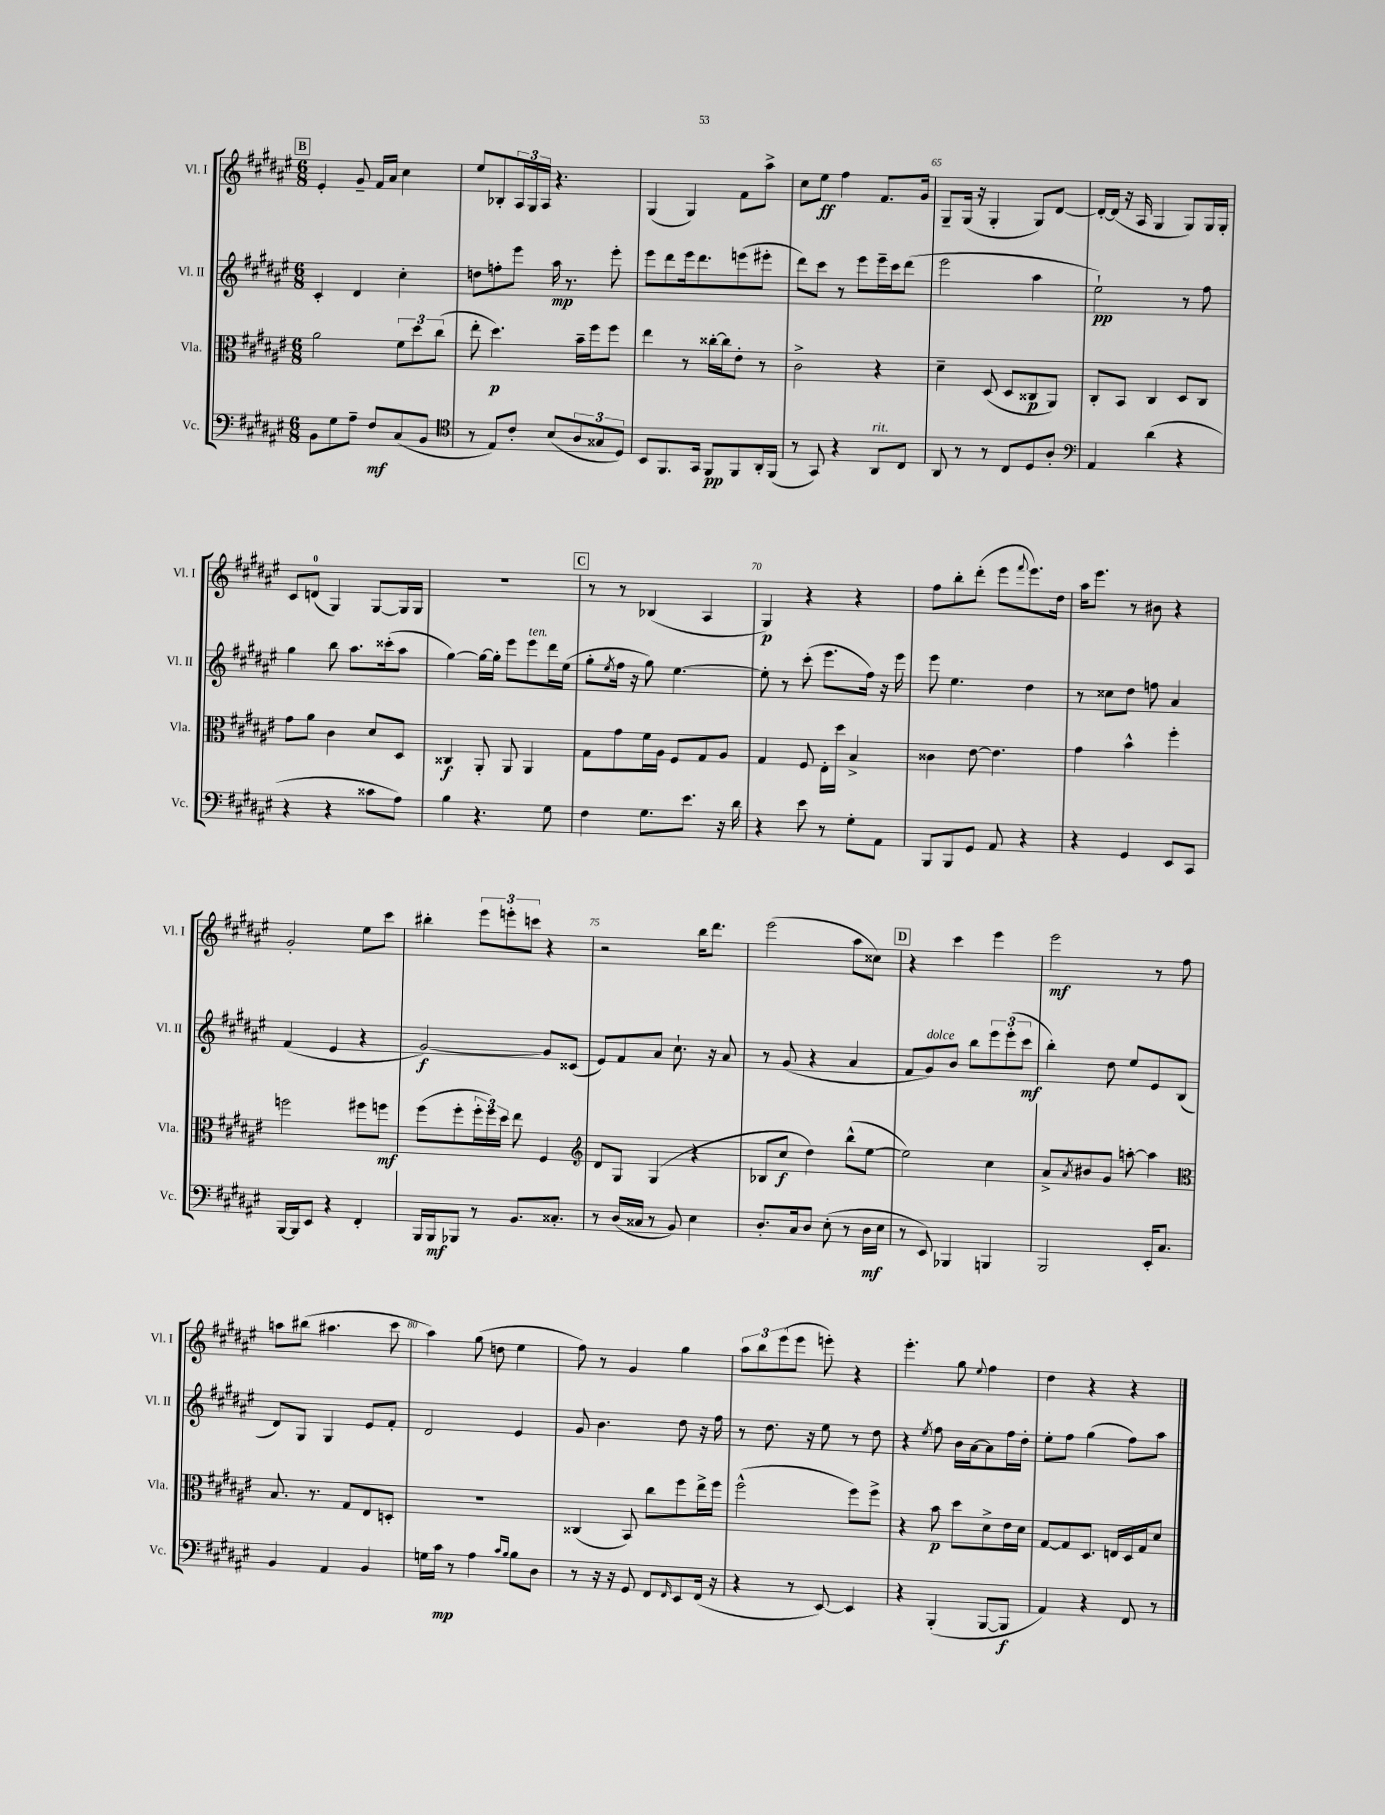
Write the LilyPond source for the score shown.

<<
\new StaffGroup <<
\new Staff = "s0" \with { instrumentName = "Vl. I" shortInstrumentName = "Vl. I" } {
    \clef treble \key fis \major \numericTimeSignature \time 6/8
    \mark \markup { \box "B" } eis'4-. gis'8-- fis'16 ais'16 cis''4 |
    eis''8 bes8-. \tuplet 3/2 { ais16 gis16 ais16 } r4. |
    gis4( gis4) fis'8 ais''8-> |
    cis''8 eis''8\ff fis''4 fis'8. gis'16 |
    gis8-- gis16( r16 gis4-. gis8) dis'8~ |
    dis'16~-. dis'16( r16 ais16 gis4 gis8) gis16 gis16-. |
    cis'8 d'8-0( gis4) gis8~ gis16 gis16 |
    R2. |
    \mark \markup { \box "C" } r8 r8 bes4( ais4 |
    gis4\p) r4 r4 |
    fis''8 b''8-. dis'''8-.( eis'''8 \appoggiatura { fis'''8 } eis'''8.) dis''16 |
    ais''16 eis'''8. r8 bis'8 r4 |
    gis'2-. eis''8 cis'''8 |
    bis''4-. \tuplet 3/2 { eis'''8 e'''8-. c'''8 } r4 |
    r2 b''16 dis'''8. |
    eis'''2( ais''8 cisis''8) |
    \mark \markup { \box "D" } r4 cis'''4 eis'''4 |
    eis'''2\mf r8 fis''8 |
    a''8 bis''8( ais''4. cis'''8 |
    ais''4) gis''8( d''8 eis''4 |
    fis''8) r8 gis'4 gis''4 |
    \tuplet 3/2 { ais''8 b''8 eis'''8( } eis'''8 e'''8-.) r4 |
    eis'''4.-. gis''8 \appoggiatura { eis''8 } fis''4 |
    dis''4 r4 r4 \bar "|." |
}
\new Staff = "s1" \with { instrumentName = "Vl. II" shortInstrumentName = "Vl. II" } {
    \clef treble \key fis \major \numericTimeSignature \time 6/8
    \mark \markup { \box "B" } cis'4-. dis'4 cis''4-. |
    d''8 f''8-. eis'''8 ais''16\mp r8. eis'''8-. |
    eis'''8 dis'''8 eis'''16 dis'''8. e'''8( eis'''8-. |
    dis'''8) cis'''8 r8 eis'''8 eis'''16-- cis'''16 dis'''8( |
    eis'''2 ais''4 |
    eis''2-!\pp) r8 fis''8 |
    gis''4 b''8 ais''8. cisis'''16-.( ais''8 |
    gis''4~) gis''16~ gis''16-. eis'''8 eis'''8^\markup { \italic "ten." } dis'''16 eis''16( |
    \mark \markup { \box "C" } gis''8-. \acciaccatura { eis''8 } fis''16 r16 gis''8) eis''4.~ |
    eis''8-. r8 cis'''8-.( eis'''8. fis''16) r16 eis'''16 |
    eis'''8 eis''4. dis''4 |
    r8 cisis''8 dis''8 f''8 ais'4 |
    fis'4( eis'4 r4 |
    gis'2~\f) gis'8 cisis'8( |
    eis'8) fis'8 ais'8 cis''8.-! r16 ais'8 |
    r8 gis'8( r4 ais'4 |
    \mark \markup { \box "D" } fis'8 gis'8^\markup { \italic "dolce" }) b'8 b''8 \tuplet 3/2 { eis'''8 eis'''8-.( cis'''8\mf } |
    b''4-.) dis''8 eis''8 eis'8 b8( |
    dis'8) gis8 gis4 eis'8 fis'8-. |
    dis'2 eis'4 |
    gis'8 b'4. dis''8 r16 fis''16 |
    r8 dis''8. r16 eis''8 r8 dis''8 |
    r4 \acciaccatura { eis''8 } fis''8 b'16 ais'16~ ais'8 fis''16 dis''16-. |
    eis''8-. fis''8 gis''4( fis''8) ais''8 \bar "|." |
}
\new Staff = "s2" \with { instrumentName = "Vla." shortInstrumentName = "Vla." } {
    \clef alto \key fis \major \numericTimeSignature \time 6/8
    \mark \markup { \box "B" } ais'2 \tuplet 3/2 { fis'8 dis''8 cis''8( } |
    eis''8-. dis''4.\p) b'16-- fis''16 fis''8 |
    eis''4 r8 cisis''16~-. cisis''16 eis'8-. r8 |
    cis'2-> r4 |
    dis'4-- dis8( dis8 cisis8\p ais,8) |
    cis8-. b,8 cis4 dis8 cis8 |
    gis'8 ais'8 cis'4 dis'8 dis8 |
    cisis4\f ais,8-. ais,8 ais,4 |
    \mark \markup { \box "C" } gis8 gis'8 fis'16 ais16 fis8 gis8 ais8 |
    gis4 fis8 eis16-. dis''16 b4-> |
    cisis'4 eis'8~ eis'4. |
    gis'4 b'4-^ fis''4-. |
    f''2 fis''8 f''8\mf |
    fis''8( fis''8-. \tuplet 3/2 { fis''16-. fis''16) dis''16 } eis''8 fis4 |
    \clef treble dis'8 gis8 gis4( r4 |
    bes8 cis''8\f dis''4) b''8-^( eis''8~ |
    \mark \markup { \box "D" } eis''2) cis''4 |
    ais'8-> \acciaccatura { ais'8 } bis'8 gis'8 a''8~-. a''4 |
    \clef alto b8. r8. gis8 eis8 d8-. |
    R2. |
    cisis4( b,8) cis''8 fis''8 eis''16-> fis''16 |
    fis''2-^( fis''8) fis''8-> |
    r4 b'8\p dis''8 dis'8-> eis'16 dis'16 |
    gis8~ gis8 dis8. e16 dis16 gis16 dis'8 \bar "|." |
}
\new Staff = "s3" \with { instrumentName = "Vc." shortInstrumentName = "Vc." } {
    \clef bass \key fis \major \numericTimeSignature \time 6/8
    \mark \markup { \box "B" } b,8 gis8 ais8-- fis8\mf cis8( b,8 |
    \clef tenor r8 eis8) cis'8-. b8( \tuplet 3/2 { ais8 gisis8 dis8) } |
    b,8 fis,8. gis,16 fis,8\pp fis,8 ais,16-. fis,16( |
    r8 gis,8) r4 ais,8^\markup { \italic "rit." } cis8 |
    ais,8 r8 r8 cis8 dis8 ais8-. |
    \clef bass ais,4 dis'4( r4 |
    r4 r4 cisis'8 ais8) |
    b4 r4. gis8 |
    \mark \markup { \box "C" } fis4 gis8. eis'8. r16 dis'16 |
    r4 eis'8 r8 gis8-. ais,8 |
    b,,8 b,,8 gis,8 ais,8 r4 |
    r4 gis,4 eis,8 cis,8 |
    b,,16~ b,,16 eis,8 r4 fis,4-. |
    b,,16 b,,16\mf bes,,8 r8 b,8. cisis8.-. |
    r8 dis16( cisis16 r8 b,8) eis4 |
    dis8.-. cis16 dis8 eis8-.( r8 dis16\mf eis16 |
    \mark \markup { \box "D" } r8 eis,8) bes,,4 b,,4 |
    b,,2 eis,16-. cis8. |
    b,4 ais,4 b,4 |
    g16 cis'16\mp r8 ais4 \grace { cis'16 b16 } b8 dis8 |
    r8 r16 r16 gis,8 fis,8 \grace { fis,16 } eis,8 fis,16( r16 |
    r4 r8 eis,8~) eis,4 |
    r4 b,,4-.( b,,8~ b,,8\f |
    ais,4) r4 fis,8 r8 \bar "|." |
}
>>
>>
\layout { \context { \Score currentBarNumber = #61 \override BarNumber.break-visibility = ##(#f #t #t) barNumberVisibility = #(every-nth-bar-number-visible 5) } }
